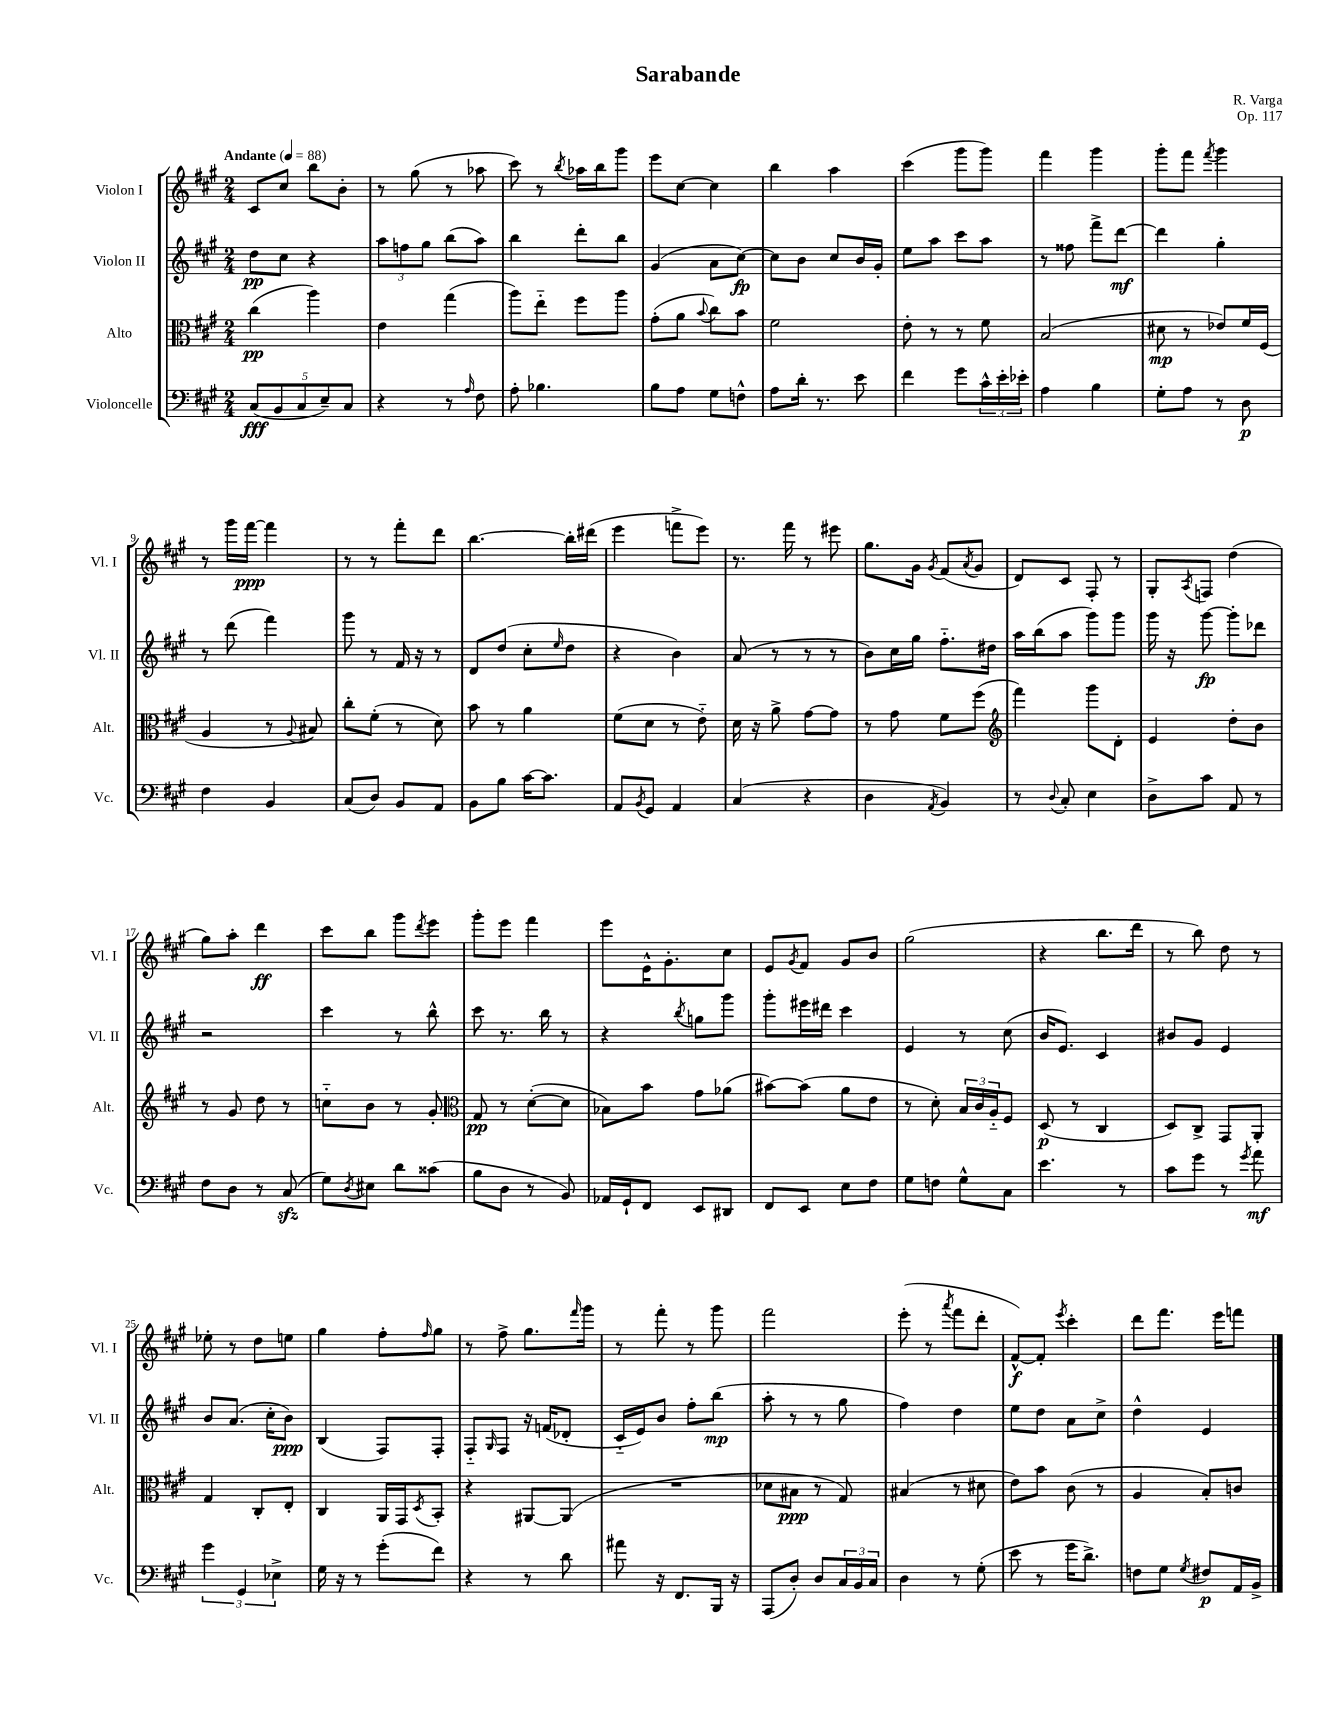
\header { title = "Sarabande" composer = "R. Varga" opus = "Op. 117" }
<<
\new StaffGroup <<
\new Staff = "s0" \with { instrumentName = "Violon I" shortInstrumentName = "Vl. I" } {
    \clef treble \key a \major \numericTimeSignature \time 2/4 \tempo "Andante" 4 = 88
    cis'8 cis''8 b''8 b'8-. |
    r8 gis''8( r8 aes''8 |
    cis'''8) r8 \acciaccatura { b''8 } aes''16 b''16 gis'''8 |
    e'''8 cis''8~ cis''4 |
    b''4 a''4 |
    cis'''4( gis'''8 gis'''8) |
    fis'''4 gis'''4 |
    gis'''8-. fis'''8 \acciaccatura { fis'''8 } gis'''4 |
    r8 gis'''16 fis'''16~\ppp fis'''4 |
    r8 r8 fis'''8-. d'''8 |
    b''4.~ b''16-. dis'''16( |
    e'''4 f'''8-> e'''8) |
    r8. fis'''16 r8 eis'''8 |
    gis''8. gis'16 \acciaccatura { gis'8 } fis'8( \acciaccatura { a'8 } gis'8 |
    d'8) cis'8 fis8-. r8 |
    gis8-. \acciaccatura { a8 } f8 d''4( |
    gis''8) a''8-. d'''4\ff |
    cis'''8 b''8 gis'''8 \acciaccatura { d'''8 } e'''8 |
    gis'''8-. e'''8 fis'''4 |
    e'''8 e'16-^ gis'8.-. cis''8 |
    e'8 \acciaccatura { gis'8 } fis'8 gis'8 b'8 |
    gis''2( |
    r4 b''8. d'''16 |
    r8 b''8) d''8 r8 |
    ees''8-. r8 d''8 e''8 |
    gis''4 fis''8-. \grace { fis''16 } gis''8 |
    r8 fis''8-> gis''8. \grace { fis'''16 } gis'''16 |
    r8 fis'''8-. r8 gis'''8 |
    fis'''2 |
    e'''8-.( r8 \acciaccatura { a'''8 } fis'''8 d'''8-. |
    fis'8~-^\f) fis'8-. \acciaccatura { e'''8 } cis'''4-. |
    d'''8 fis'''8. e'''16 f'''8 \bar "|." |
}
\new Staff = "s1" \with { instrumentName = "Violon II" shortInstrumentName = "Vl. II" } {
    \clef treble \key a \major \numericTimeSignature \time 2/4
    d''8\pp cis''8 r4 |
    \tuplet 3/2 { a''8 f''8 gis''8 } b''8( a''8) |
    b''4 d'''8-. b''8 |
    gis'4( a'8 cis''8~\fp) |
    cis''8 b'8 cis''8 b'16 gis'16-. |
    e''8 a''8 cis'''8 a''8 |
    r8 fisis''8 fis'''8-> d'''8~\mf |
    d'''4 gis''4-. |
    r8 d'''8( fis'''4) |
    gis'''8 r8 fis'16 r16 r8 |
    d'8 d''8( cis''8-. \grace { e''16 } d''8 |
    r4 b'4) |
    a'8( r8 r8 r8 |
    b'8) cis''16 gis''16 fis''8.-_ dis''16 |
    a''16 b''16( a''8 gis'''8) gis'''8 |
    gis'''16 r16 gis'''8~\fp gis'''8-. des'''8 |
    r2 |
    cis'''4 r8 b''8-^ |
    cis'''8 r8. b''16 r8 |
    r4 \acciaccatura { b''8 } g''8 gis'''8 |
    gis'''8-. eis'''16 dis'''16 cis'''4 |
    e'4 r8 cis''8( |
    b'16 e'8.) cis'4 |
    bis'8 gis'8 e'4 |
    b'8 a'8.( cis''16-. b'8\ppp) |
    b4( fis8) fis8-. |
    fis8-_ \grace { gis16 } fis8 r16 f'16( des'8-. |
    cis'16-_ e'16) b'8 fis''8-. b''8\mp( |
    a''8-. r8 r8 gis''8 |
    fis''4) d''4 |
    e''8 d''8 a'8 cis''8-> |
    d''4-^ e'4 \bar "|." |
}
\new Staff = "s2" \with { instrumentName = "Alto" shortInstrumentName = "Alt." } {
    \clef alto \key a \major \numericTimeSignature \time 2/4
    cis''4\pp( a''4) |
    e'4 gis''4( |
    a''8) e''8-_ fis''8 a''8 |
    gis'8-.( a'8 \appoggiatura { b'8 } cis''8) b'8 |
    fis'2 |
    e'8-. r8 r8 fis'8 |
    b2( |
    dis'8\mp r8 ees'8) fis'16 fis16( |
    a4 r8 \appoggiatura { a8 } bis8) |
    cis''8-. fis'8-.( r8 d'8) |
    b'8 r8 a'4 |
    fis'8( d'8 r8 e'8-_) |
    d'16 r16 a'8-> gis'8~ gis'8 |
    r8 gis'8 fis'8 fis''8( |
    \clef treble fis'''4) gis'''8 d'8-. |
    e'4 d''8-. b'8 |
    r8 gis'8 d''8 r8 |
    c''8-_ b'8 r8 gis'8-. |
    \clef alto gis8\pp r8 d'8~-.( d'8 |
    bes8) b'8 gis'8 aes'8( |
    bis'8~) bis'8( a'8 e'8 |
    r8 d'8-.) \tuplet 3/2 { b16 cis'16 a16-_ } fis8 |
    d8\p( r8 cis4 |
    d8) cis8-> gis,8 a,8-. |
    gis4 cis8-. e8-. |
    cis4 a,16 gis,16 \acciaccatura { d8 } b,8-. |
    r4 ais,8~ ais,8( |
    R2 |
    des'8 bis8\ppp r8 gis8) |
    bis4( r8 dis'8 |
    e'8) b'8 cis'8( r8 |
    a4 b8-.) c'8 \bar "|." |
}
\new Staff = "s3" \with { instrumentName = "Violoncelle" shortInstrumentName = "Vc." } {
    \clef bass \key a \major \numericTimeSignature \time 2/4
    \tuplet 5/4 { cis8\fff( b,8 cis8 e8--) cis8 } |
    r4 r8 \grace { a16 } fis8 |
    a8-. bes4. |
    b8 a8 gis8 f8-^ |
    a8 d'16-. r8. e'8 |
    fis'4 gis'8 \tuplet 3/2 { cis'16-^ e'16-. ees'16-. } |
    a4 b4 |
    gis8-. a8 r8 d8\p |
    fis4 b,4 |
    cis8( d8) b,8 a,8 |
    b,8 b8 cis'16~ cis'8. |
    a,8 \acciaccatura { b,8 } gis,8 a,4 |
    cis4( r4 |
    d4 \acciaccatura { a,8 } b,4) |
    r8 \appoggiatura { d8 } cis8-. e4 |
    d8-> cis'8 a,8 r8 |
    fis8 d8 r8 cis8\sfz( |
    gis8) \acciaccatura { d8 } eis8 d'8 cisis'8( |
    b8 d8 r8 b,8) |
    aes,16 gis,16-! fis,8 e,8 dis,8 |
    fis,8 e,8 e8 fis8 |
    gis8 f8 gis8-^ cis8 |
    e'4. r8 |
    cis'8 gis'8 r8 \acciaccatura { gis'8 } a'8\mf |
    \tuplet 3/2 { gis'4 gis,4 ees4-> } |
    gis16 r16 r8 gis'8-.( fis'8) |
    r4 r8 d'8 |
    ais'8 r16 fis,8. b,,16 r16 |
    a,,8( d8-.) d8 \tuplet 3/2 { cis16 b,16 cis16 } |
    d4 r8 gis8-.( |
    e'8 r8 gis'16 d'8.->) |
    f8 gis8 \acciaccatura { gis8 } fis8\p a,16 b,16-> \bar "|." |
}
>>
>>
